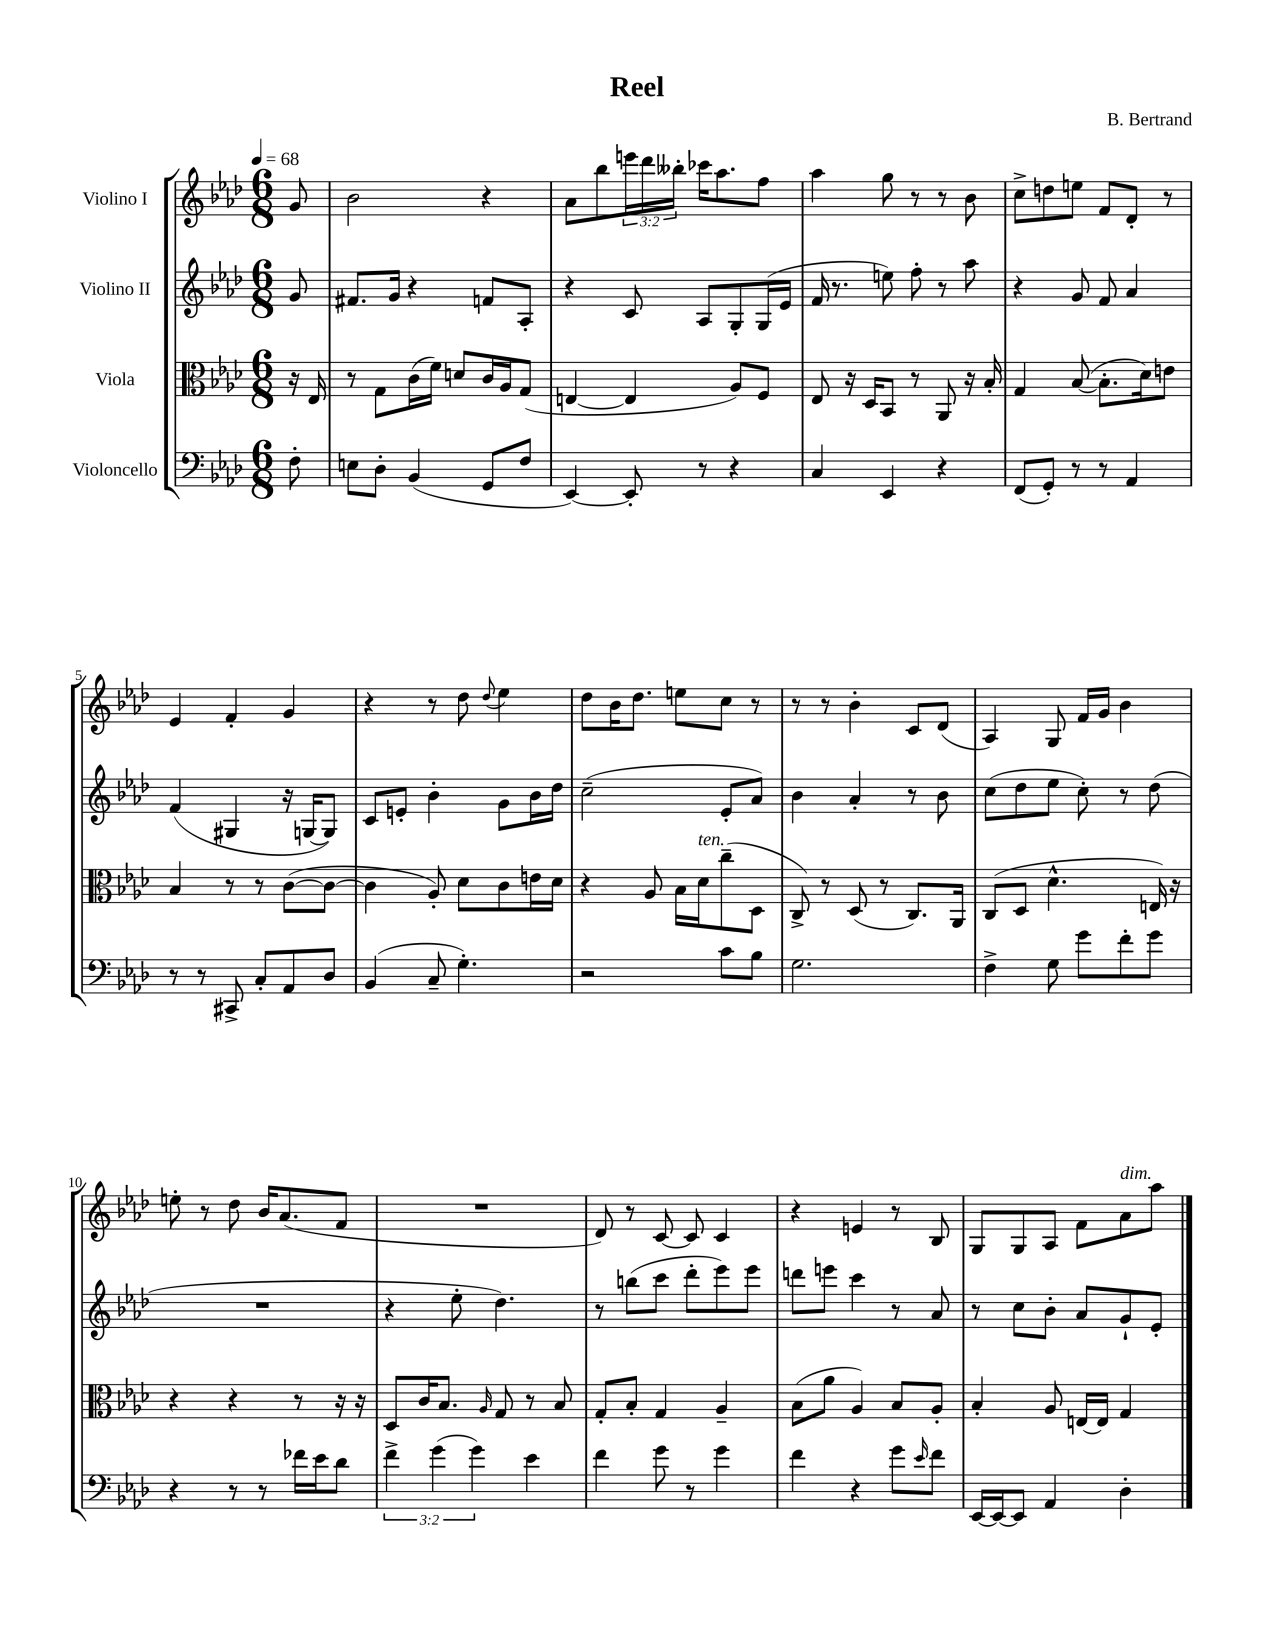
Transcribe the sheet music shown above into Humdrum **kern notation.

**kern	**kern	**kern	**kern
*part4	*part3	*part2	*part1
*staff4	*staff3	*staff2	*staff1
*I"Violoncello	*I"Viola	*I"Violino II	*I"Violino I
*clefF4	*clefC3	*clefG2	*clefG2
*k[b-e-a-d-]	*k[b-e-a-d-]	*k[b-e-a-d-]	*k[b-e-a-d-]
*M6/8	*M6/8	*M6/8	*M6/8
*MM68	*MM68	*MM68	*MM68
=	=	=	=
8F'\	16r	8g/	8g/
.	16E-/	.	.
=1	=1	=1	=1
8En\L	8r	8.f#X/L	2b-\
8D-'\J	8G\L	.	.
.	.	16g/Jk	.
(4BB-/	(16c\L	4r	.
.	16f\JJ)	.	.
.	8dn/L	.	.
8GG/L	16c/L	8fn/L	4r
.	16A-/J	.	.
8F/J	(8G/J	8A-'/J	.
=2	=2	=2	=2
[4EE-/)	[4En/	4r	8a-\L
.	.	.	8bb-\
8EE-'/]	4E/]	8c/	24eeen\L
.	.	.	24ddd-\
.	.	.	24bb--X'\JJ
8r	.	8A-/L	16ccc-X\KL
.	.	.	8.aa-\
4r	8A-/L)	8G'/	.
.	8F/J	(16G/L	8ff\J
.	.	16e-/JJ	.
=3	=3	=3	=3
4C/	8E-/	16f/	4aa-\
.	.	8.r	.
.	16r	.	.
.	16D-/KL	.	.
4EE-/	8BB-/J	8een\)	8gg\
.	8r	8ff'\	8r
4r	8AA-/	8r	8r
.	16r	8aa-\	8b-\
.	16B-'/	.	.
=4	=4	=4	=4
(8FF/L	4G/	4r	8cc^\L
8GG'/J)	.	.	8ddn\
8r	([8B-/	8g/	8een\J
8r	8.B-'\L]	8f/	8f/L
4AA-/	.	4a-/	8d-'/J
.	16d-\k)	.	.
.	8en\J	.	8r
!!LO:LB:g=z
=5	=5	=5	=5
8r	4B-/	(4f/	4e-/
8r	.	.	.
8CC#X^/	8r	4G#X/	4f'/
8C'/L	8r	.	.
8AA-/	([8c\L	16r	4g/
.	.	[16Gn/KL	.
8D-/J	8c\J_	8G/J])	.
=6	=6	=6	=6
(4BB-/	4c\]	8c/L	4r
.	.	8en'/J	.
8C~/	8A-'/)	4b-'\	8r
4.G'\)	8d-\L	.	8dd-\
.	.	.	8qqdd-/
.	8c\	8g\L	4ee-\
.	16en\L	16b-\L	.
.	16d-\JJ	16dd-\JJ	.
=7	=7	=7	=7
2r	4r	(2cc~\	8dd-\L
.	.	.	16b-\K
.	.	.	8.dd-\J
.	8A-/	.	.
.	16B-\LL	.	8een\L
!	!LO:TX:a:i:t=ten.	!	!
.	16d-\J	.	.
8c\L	(8cc~\	8e-'/L	8cc\J
8B-\J	8D-\J	8a-/J)	8r
=8	=8	=8	=8
2.G\	8C^/)	4b-\	8r
.	8r	.	8r
.	(8D-/	4a-'/	4b-'\
.	8r	.	.
.	8.C/L)	8r	8c/L
.	.	8b-\	(8d-/J
.	16AA-/Jk	.	.
=9	=9	=9	=9
4F^\	(8C/L	(8cc\L	4A-/)
.	8D-/J	8dd-\	.
8G\	4.d-^^\	8ee-\J	8G/
8g\L	.	8cc'\)	16f/LL
.	.	.	16g/JJ
8f'\	.	8r	4b-\
8g\J	16En/)	(8dd-\	.
.	16r	.	.
!!LO:LB:g=z
=10	=10	=10	=10
4r	4r	2.r	8een'\
.	.	.	8r
8r	4r	.	8dd-\
8r	.	.	16b-/KL
.	.	.	(8.a-/
16f-X\LL	8r	.	.
16e-\J	.	.	.
8d-\J	16r	.	8f/J
.	16r	.	.
=11	=11	=11	=11
6f^\	8D-/L	4r	2.r
.	16c/K	.	.
(6g\	.	.	.
.	8.B-/J	.	.
.	.	8ee-'\	.
6g\)	.	.	.
.	16qqA-/	.	.
.	8G/	4.dd-\)	.
4e-\	8r	.	.
.	8B-/	.	.
=12	=12	=12	=12
4f\	8G'/L	8r	8d-/)
.	8B-'/J	(8bbn\L	8r
8g\	4G/	8ccc\J	[8c/
8r	.	8ddd-'\L	8c/]
4g\	4A-~/	8eee-\)	4c/
.	.	8eee-\J	.
=13	=13	=13	=13
4f\	(8B-\L	8dddn\L	4r
.	8a-\J	8eeen\J	.
4r	4A-/)	4ccc\	4en/
8g\L	8B-/L	8r	8r
16qqe-/	.	.	.
8f\J	8A-'/J	8a-/	8B-/
=14	=14	=14	=14
[16EE-/LL	4B-'/	8r	8G/L
16EE-/J_	.	.	.
8EE-/J]	.	8cc\L	8G/
4AA-/	8A-/	8b-'\J	8A-/J
.	[16En/LL	8a-/L	8f\L
.	16E/JJ]	.	.
!	!	!	!LO:TX:a:i:t=dim.
4D-'\	4G/	8g`/	8a-\
.	.	8e-'/J	8aa-\J
==	==	==	==
*-	*-	*-	*-
